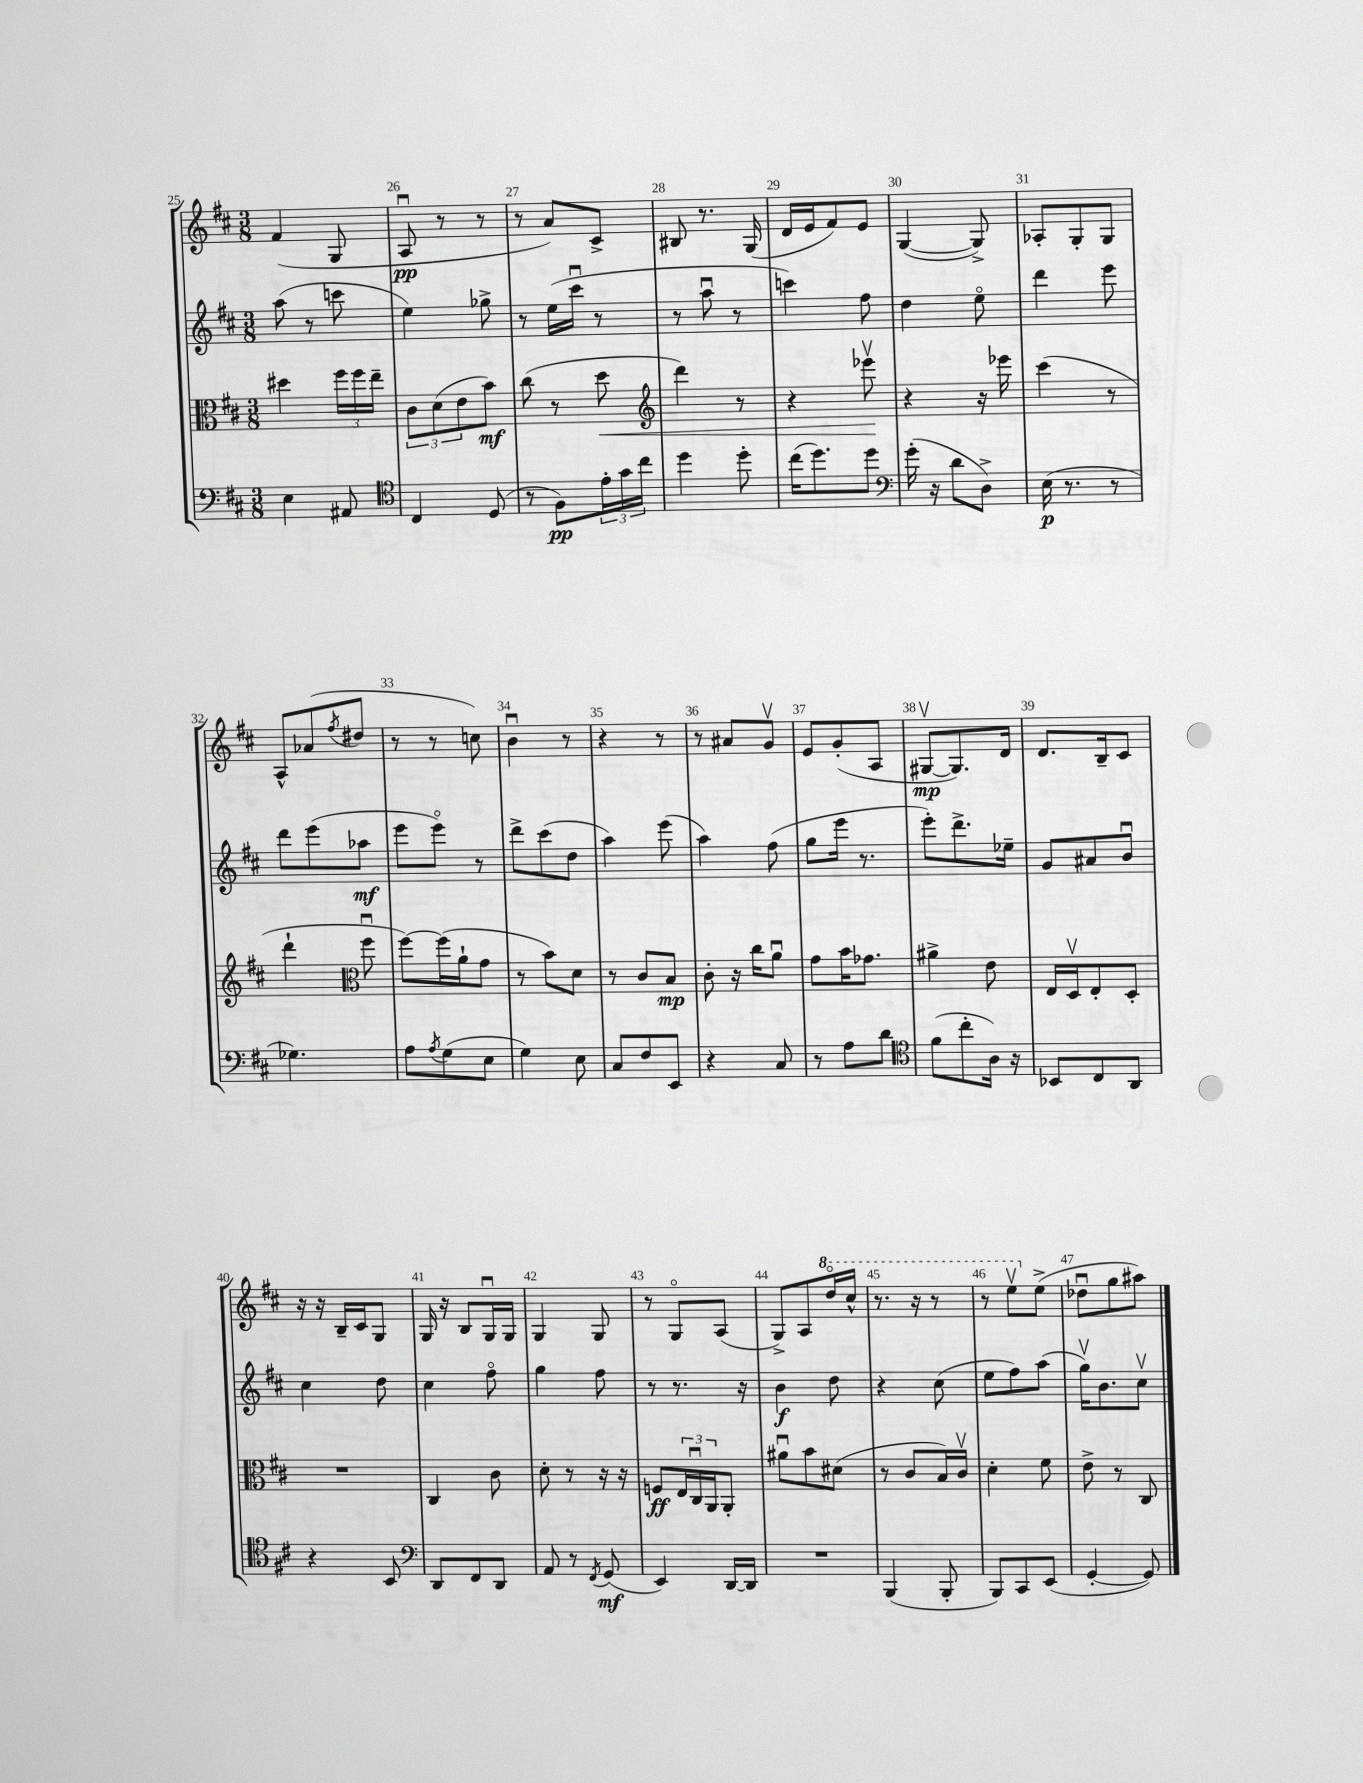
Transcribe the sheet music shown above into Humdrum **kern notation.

**kern	**kern	**kern	**kern
*staff4	*staff3	*staff2	*staff1
*clefF4	*clefC3	*clefG2	*clefG2
*k[f#c#]	*k[f#c#]	*k[f#c#]	*k[f#c#]
*M3/8	*M3/8	*M3/8	*M3/8
4E	4dd#	(8aa	(4f#
.	.	8r	.
8AA#	24ff#	8ccc	8G
.	24ff#	.	.
.	24ee~	.	.
=	=	=	=
*clefC4	*	*	*
4C#	12c#	4ee)	8Au
.	(12d	.	.
.	.	.	8r
.	12e	.	.
(8D	8b)	8gg-^	8r
=	=	=	=
8r	(8cc#	8r	8r
8F#)	8r	(16ee	8a)
.	.	16ccc#u	.
24e'	8dd	8r	8c#^
24g	.	.	.
24cc#	.	.	.
=	=	=	=
*	*clefG2	*	*
4dd	4ddd)	8r	8B#
.	.	8aau	8.r
8dd'	8r	8r	.
.	.	.	(16G
=	=	=	=
(16cc#	4r	4ccc)	16d
8.dd)	.	.	16e
.	.	.	8f#)
8dd	8eee-v	8ff#	8e
=	=	=	=
*clefF4	*	*	*
(16g'	4r	4dd	([4G
16r	.	.	.
8d	.	.	.
8D^)	16r	8eeo	8G^])
.	16eee-	.	.
=	=	=	=
(16E	(4ccc#	4ddd	8A-'
8.r	.	.	.
.	.	.	8G'
8r	8r	8eee	8G
=	=	=	=
4.G-)	4ddd`	8ddd	8A^^
.	.	(8eee	(8a-
*	*clefC3	*	*
.	.	.	8qff#
.	8ff#u	8aa-	8dd#
=	=	=	=
8A	[8ff#)	8eee	8r
8qA	.	.	.
(8G	(16ff#]	8eeeo)	8r
.	16a`	.	.
8E	8g	8r	8cc)
=	=	=	=
4G)	8r	8ddd^	4bu
.	8b)	(8ccc#	.
8E	8d	8dd	8r
=	=	=	=
8C#	8r	4aa)	4r
8F#	8c#	.	.
8EE	8B	(8eee	8r
=	=	=	=
4r	8c#'	4aa)	8r
.	16r	.	8a#
.	16cc#	.	.
8C#	8au	(8ff#	8gv
=	=	=	=
8r	8g	8gg	8e
8A	16b	16eee	(8g'
.	8.g-	8.r	.
8d	.	.	8A
=	=	=	=
*clefC4	*	*	*
(8f#	4a#^	8eee')	[8G#v
8cc#'	.	8.ddd^	8.G#])
16A)	8e	.	.
16r	.	16ee-~	16d
=	=	=	=
8BB-	16E	8g	8.d
.	16Dv	.	.
8C#	8E'	8a#	.
.	.	.	16B~
8AA	8D'	8bu	8c#
=	=	=	=
4r	4.r	4cc#	16r
.	.	.	16r
.	.	.	16B~
.	.	.	16c#
8BB	.	8dd	8G
=	=	=	=
*clefF4	*	*	*
8DD	4C#	4cc#	16G
.	.	.	16r
8FF#	.	.	8B
8DD	8c#	8ff#o	16Gu
.	.	.	16G
=	=	=	=
8AA	8d'	4gg	4G
8r	8r	.	.
8qFF#	.	.	.
(8GG	16r	8ff#	8G
.	16r	.	.
=	=	=	=
4EE)	8F	8r	8r
.	24E	8.r	8Go
.	24C#u	.	.
.	24AA	.	.
[16DD	8AA'	.	(8A
16DD]	.	16r	.
=	=	=	=
4.r	8a#u	4b	8G^)
.	8b	.	8A
.	(8d#	8dd	16dddo
.	.	.	16ccc#^^
=	=	=	=
(4BBB	8r	4r	8.r
.	8c#	.	.
.	.	.	16r
8BBB'	16B)	(8cc#	8r
.	16c#v	.	.
=	=	=	=
8BBB)	4d'	8ee	8r
8CC#	.	8ff#)	8eeev
(8EE	8f#	(8aa	(8ee^
=	=	=	=
[4GG'	8e^	16ggv)	8dd-u
.	.	8.b	.
.	8r	.	8gg
8GG])	8C#	8cc#v	8aa#)
==	==	==	==
*-	*-	*-	*-
